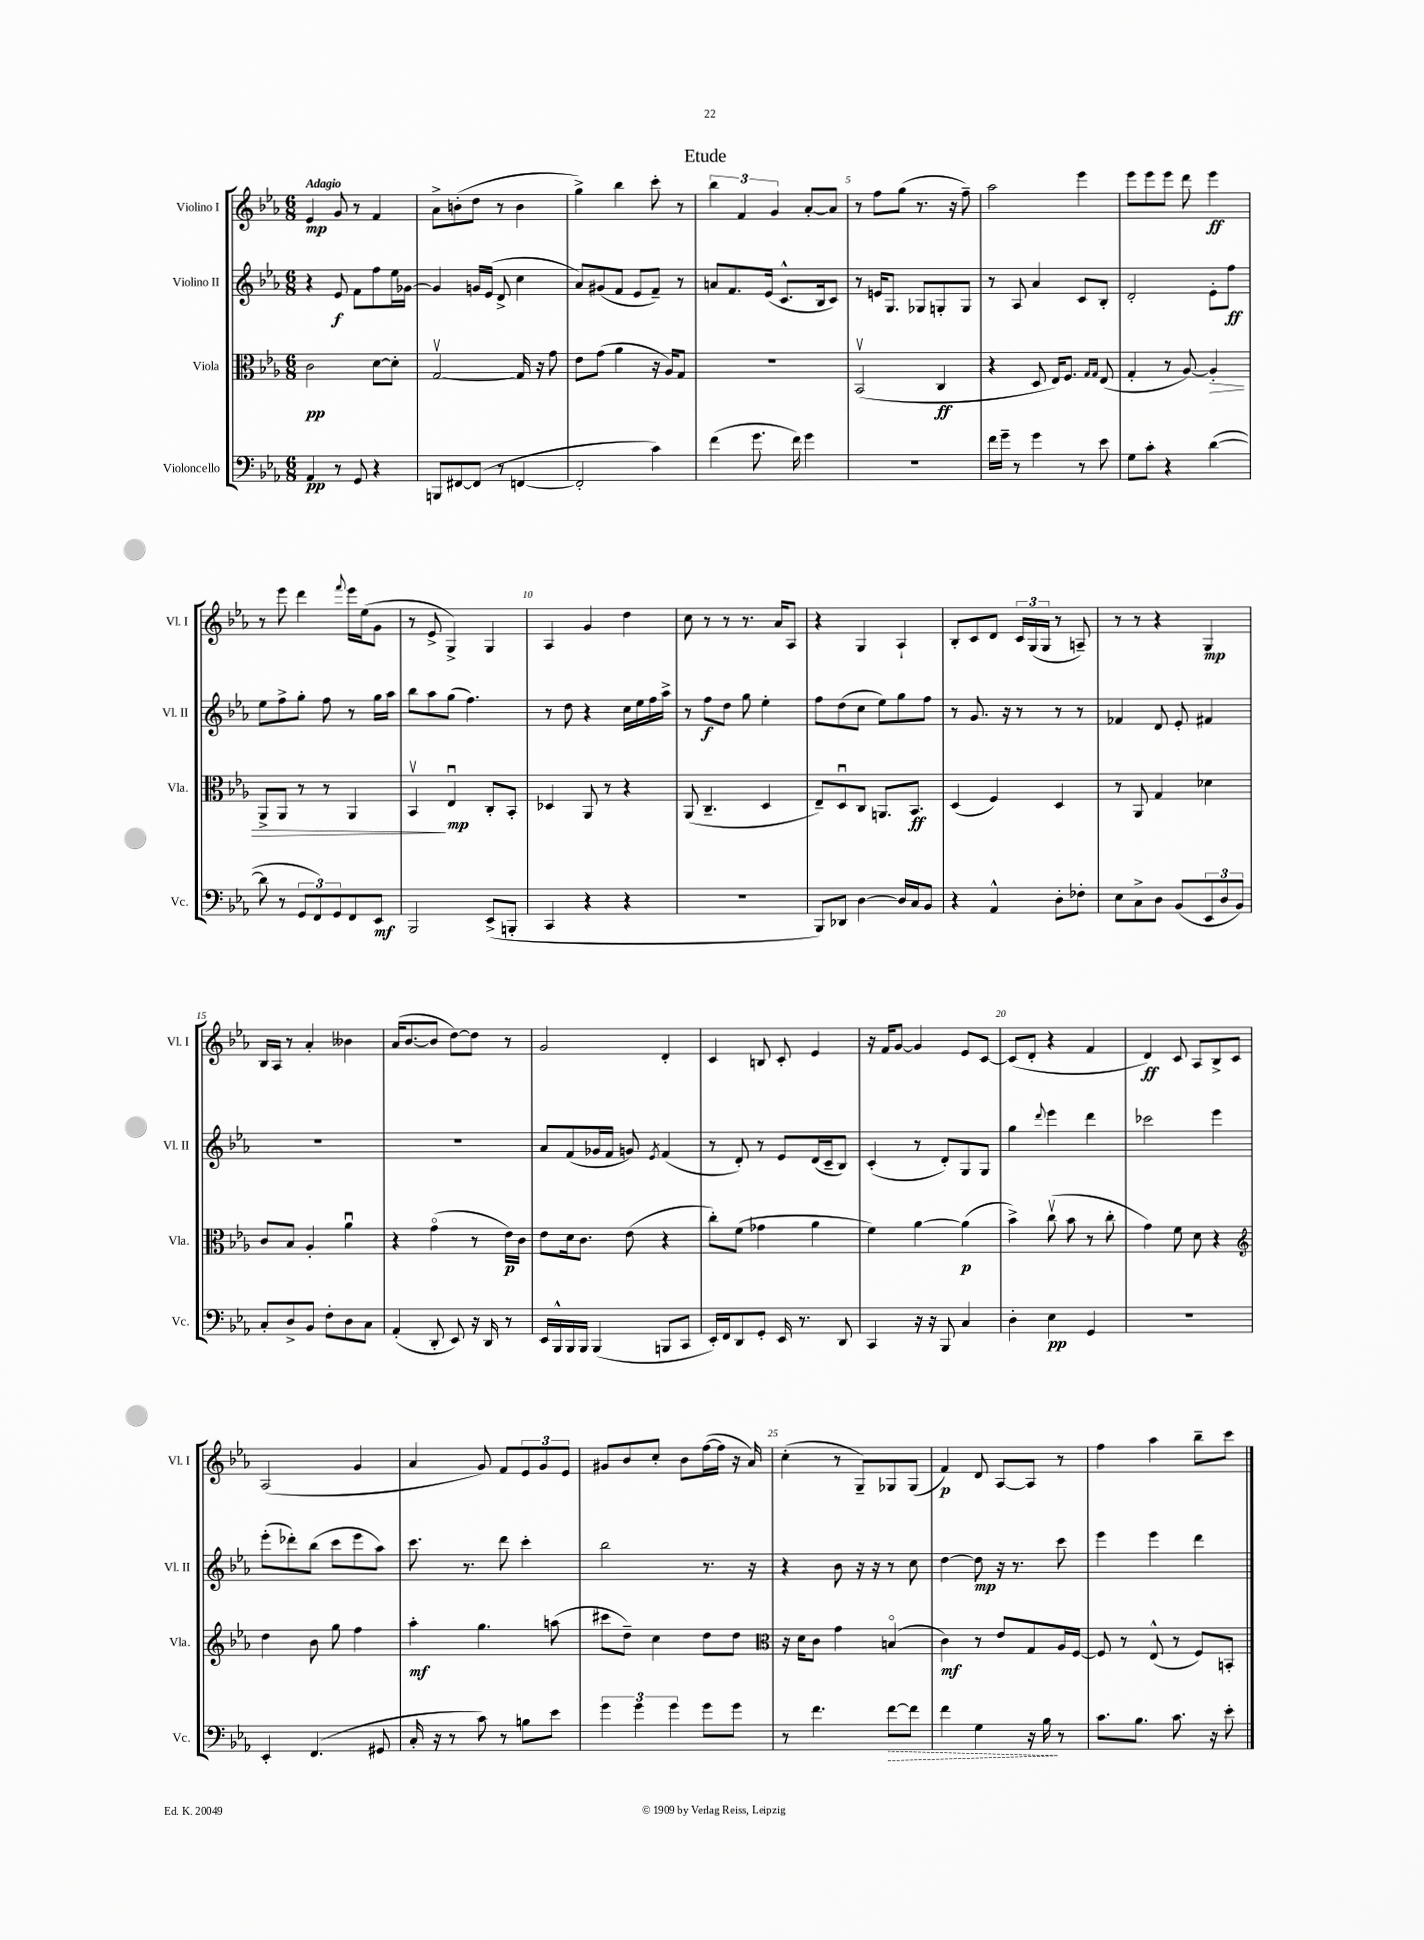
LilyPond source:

\header { title = "Etude" }
<<
\new StaffGroup <<
\new Staff = "s0" \with { instrumentName = "Violino I" shortInstrumentName = "Vl. I" } {
    \clef treble \key ees \major \numericTimeSignature \time 6/8 \tempo "Adagio"
    ees'4\mp g'8 r8 f'4 |
    aes'8-> b'8-.( d''8 r8 b'4 |
    g''4->) bes''4 c'''8-. r8 |
    \tuplet 3/2 { bes''4 f'4 g'4 } aes'8~-. aes'8 |
    r8 f''8 g''8( r8. r16 f''8--) |
    aes''2 ees'''4 |
    ees'''8 ees'''8 ees'''8 d'''8 ees'''4\ff |
    r8 ees'''8 d'''4 \appoggiatura { f'''8 } ees'''16 ees''16( g'8 |
    r8 ees'8-> g4->) g4 |
    aes4 g'4 d''4 |
    c''8 r8 r8 r8. aes'16 aes8 |
    r4 g4 aes4-! |
    bes8-. c'8 d'8 \tuplet 3/2 { c'16 g16( g16 } r8 a8--) |
    r8 r8 r4 g4\mp |
    bes16 aes16 r8 aes'4-. beses'4 |
    aes'16( bes'8.~ bes'8 d''8~) d''8 r8 |
    g'2 d'4-. |
    c'4 b8 c'8-. ees'4 |
    r16 f'16 g'8~ g'4 ees'8 c'8~ |
    c'8( d'8-. r4 f'4 |
    d'4\ff) c'8 aes8 bes8-> c'8 |
    aes2( g'4 |
    aes'4 g'8) f'8 \tuplet 3/2 { ees'8 g'8 ees'8 } |
    gis'8 bes'8 c''8-. bes'8 f''16~( f''16 r16 aes'16) |
    c''4-.( r8 g8--) ges8 ges8( |
    f'4\p) d'8 aes8~ aes8 r8 |
    f''4 aes''4 bes''8-- c'''8 \bar "|." |
}
\new Staff = "s1" \with { instrumentName = "Violino II" shortInstrumentName = "Vl. II" } {
    \clef treble \key ees \major \numericTimeSignature \time 6/8
    r4 ees'8\f f'8 f''8 ees''16 ges'16~ |
    ges'4 g'16 ees'16( d'8-> c''4 |
    aes'8) gis'8( f'8 ees'8 f'8--) r8 |
    a'8 f'8. ees'16( c'8.-^ bes16 c'8) |
    r8 e'16 g8. ges8 g8-. g8 |
    r8 aes8 aes'4 c'8 bes8-. |
    d'2-. ees'8-. f''8\ff |
    ees''8 f''8-> g''8-. f''8 r8 g''16 aes''16 |
    bes''8 aes''8 g''8( f''4.) |
    r8 d''8 r4 c''16 ees''16 f''16 aes''16-> |
    r8 f''8\f d''8 g''8 ees''4-. |
    f''8 d''8( c''8 ees''8) g''8 f''8 |
    r8 g'8. r16 r8 r8 r8 |
    fes'4 d'8 ees'8-. fis'4 |
    R2. |
    R2. |
    aes'8 f'8( ges'16 f'16 g'8) \acciaccatura { ees'8 } f'4( |
    r8 d'8-.) r8 ees'8 d'16( c'16-- bes8) |
    c'4-.( r8 d'8-.) g8 g8 |
    g''4 \appoggiatura { d'''8 } ees'''4 d'''4 |
    ces'''2 ees'''4 |
    ees'''8-.( des'''8-.) bes''8( c'''8 ees'''8 aes''8) |
    c'''8. r8. d'''8 c'''4-. |
    bes''2 r8. r16 |
    r4 bes'8 r16 r16 r8 c''8 |
    d''4~ d''8\mp r16 r8. c'''8 |
    ees'''4 ees'''4 d'''4 \bar "|." |
}
\new Staff = "s2" \with { instrumentName = "Viola" shortInstrumentName = "Vla." } {
    \clef alto \key ees \major \numericTimeSignature \time 6/8
    c'2\pp d'8~ d'8-. |
    g2~\upbow g16 r16 g'8 |
    ees'8 g'8( aes'4 r16 aes16) g8 |
    R2. |
    bes,2\upbow( c4\ff |
    r4 d8 ees16) f8. \grace { g16 g16 } ees8( |
    g4-. r8 aes8~) aes4-.\> |
    aes,8-> aes,8 r8 r8 aes,4 |
    bes,4\upbow\! ees4\downbow\mp c8-. bes,8-. |
    des4 aes,8 r8 r4 |
    aes,8( c4.-- d4 |
    ees8--) d8\downbow c8 a,8. bes,8.\ff |
    d4( f4) d4 |
    r8 aes,8 g4 des'4 |
    c'8 bes8 aes4-. aes'4\downbow |
    r4 g'4\flageolet( r8 ees'16\p) c'16 |
    ees'8 d'16 c'8. ees'8( r4 |
    c''8-.) f'8( ges'4 aes'4 |
    f'4) aes'4~ aes'4\p( |
    bes'4->) c''8\upbow( bes'8 r8 c''8-. |
    g'4) f'8 d'8 r4 |
    \clef treble d''4 bes'8 g''8 f''4 |
    aes''4-.\mf g''4. a''8( |
    cis'''8 d''8--) c''4 d''8 d''8 |
    \clef alto r16 d'16 c'8 g'4 b4\flageolet( |
    c'4\mf) r8 ees'8 g8 aes16 f16~ |
    f8 r8 ees8-^( r8 f8) b,8-. \bar "|." |
}
\new Staff = "s3" \with { instrumentName = "Violoncello" shortInstrumentName = "Vc." } {
    \clef bass \key ees \major \numericTimeSignature \time 6/8
    aes,4\pp r8 g,8 r4 |
    b,,8 fis,8~ fis,8( r8 f,4~ |
    f,2-. c'4) |
    f'4( g'8. f'16) g'4 |
    R2. |
    f'16 g'16-- r8 g'4 r8 ees'8 |
    g8 c'8-. r4 d'4~( |
    d'8 r8 \tuplet 3/2 { g,8 f,8) g,8 } f,8 ees,8\mf |
    bes,,2 ees,8->( b,,8-. |
    c,4 r4 r4 |
    r2. |
    bes,,8) des,8 d4~ d16 c16 bes,8 |
    r4 aes,4-^ d8-. fes8-. |
    ees8 c8-> d8 bes,8( \tuplet 3/2 { ees,8 d8 bes,8) } |
    c8-. d8-> bes,8 f8-. d8 c8 |
    aes,4-.( d,8-. ees,8) r16 d,16 r8 |
    ees,16 bes,,16-^ bes,,16 bes,,16 bes,,4( b,,8 c,8 |
    ees,16-.) f,16 d,8 g,8-. ees,16 r8. d,8 |
    c,4 r16 r16 bes,,8 c4 |
    d4-. ees4\pp g,4 |
    R2. |
    ees,4-. f,4.( gis,8 |
    c16-. r16 r8 c'8) r8 b8 ees'8 |
    \tuplet 3/2 { g'4 g'4 g'4 } g'8 g'8 |
    r8 f'4. \once \override Hairpin.style = #'dashed-line f'8~\> f'8 |
    f'4 g4 r16 bes16\! r8 |
    c'8. bes8. c'8. r16 ees'8-. \bar "|." |
}
>>
>>
\layout { \context { \Score \override BarNumber.break-visibility = ##(#f #t #t) barNumberVisibility = #(every-nth-bar-number-visible 5) } }
